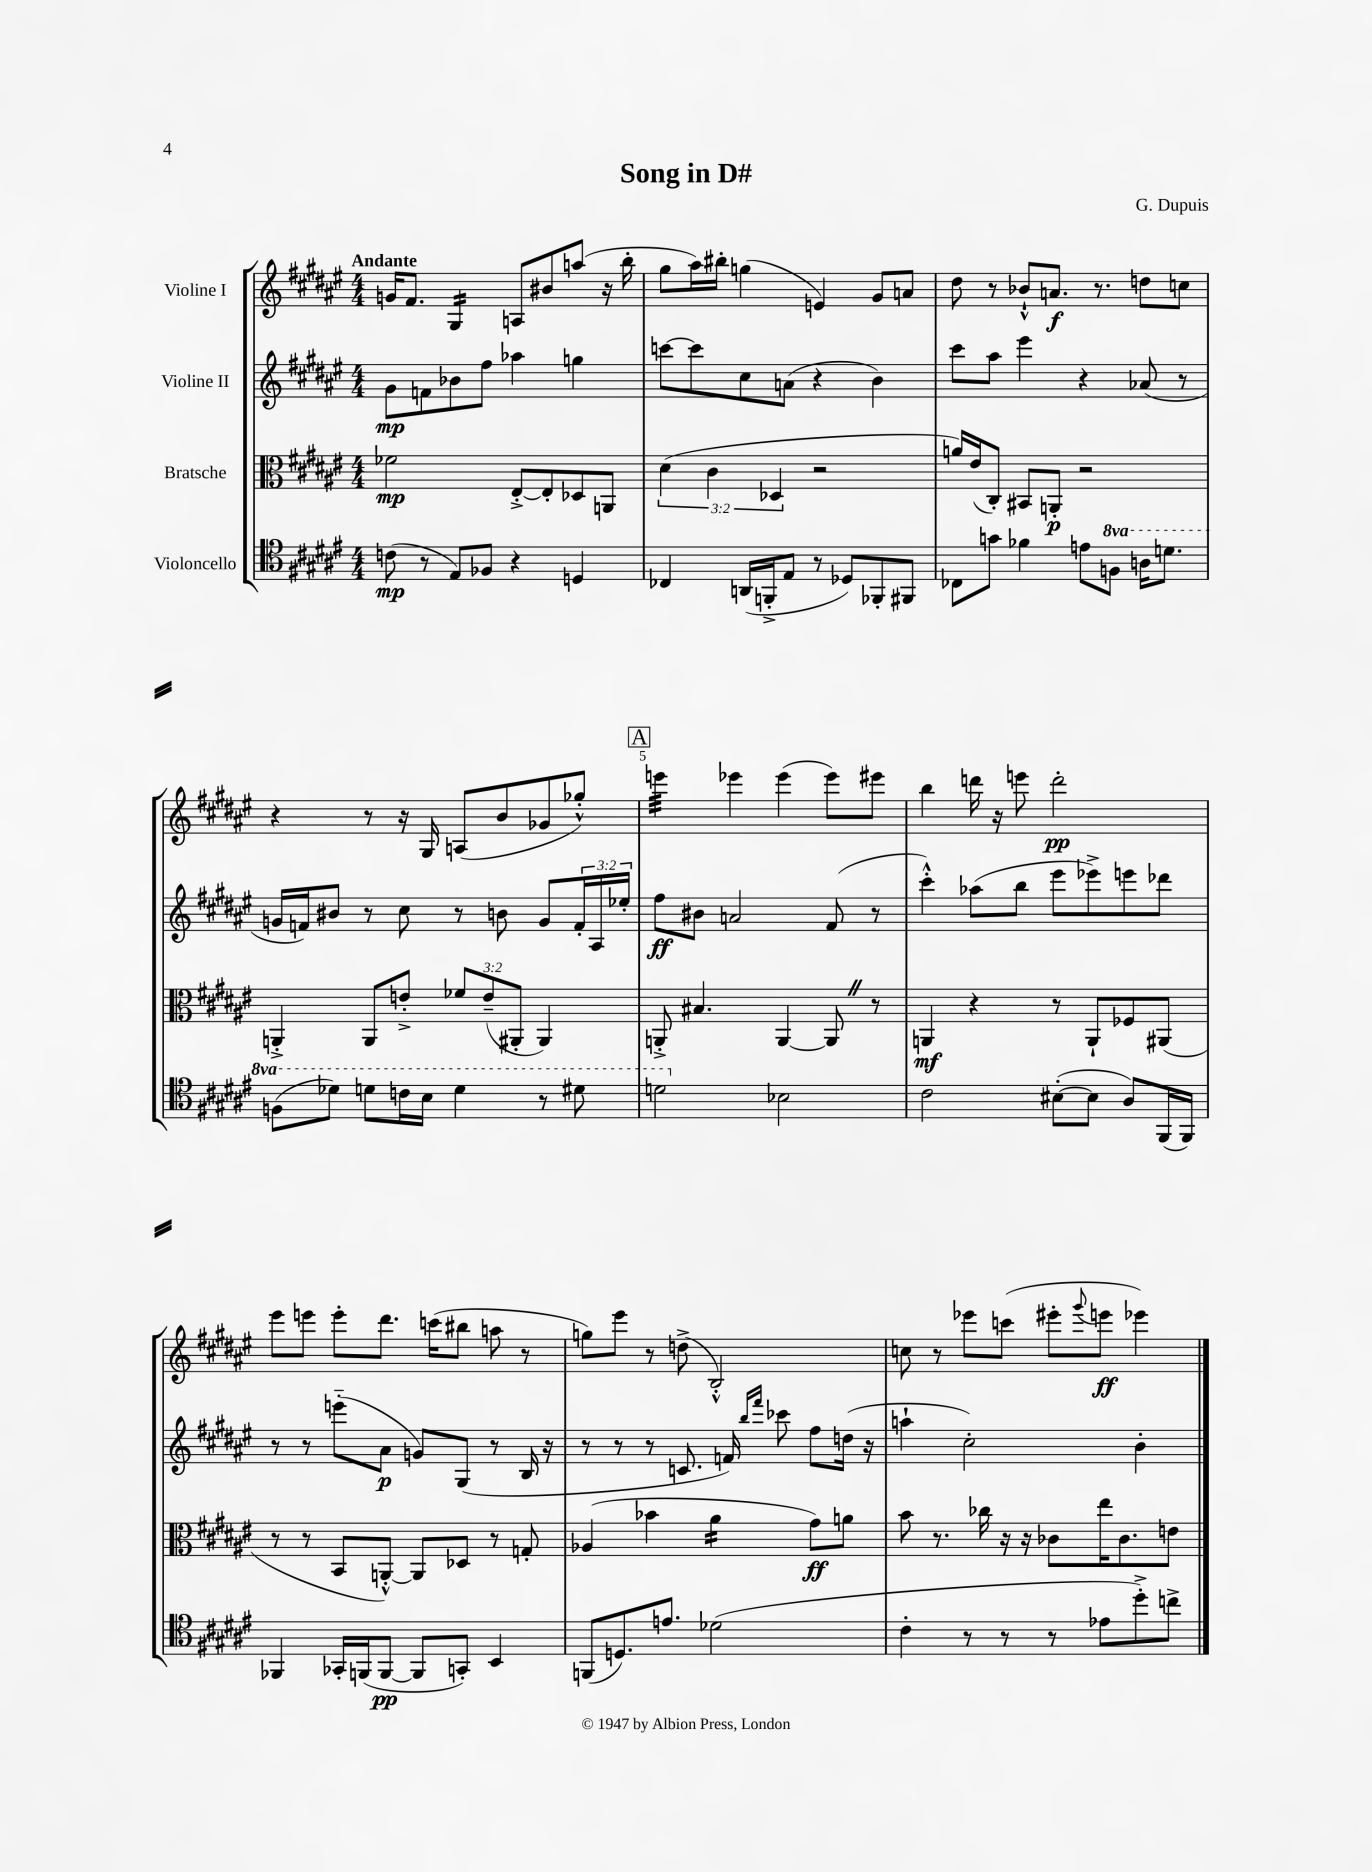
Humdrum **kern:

**kern	**kern	**kern	**kern
*staff4	*staff3	*staff2	*staff1
*clefC4	*clefC3	*clefG2	*clefG2
*k[f#c#g#d#a#e#]	*k[f#c#g#d#a#e#]	*k[f#c#g#d#a#e#]	*k[f#c#g#d#a#e#]
*M4/4	*M4/4	*M4/4	*M4/4
(8c	2f-	8g#	16g
.	.	.	8.f#
8r	.	8f	.
8E#)	.	8b-	4G#
8F-	.	8ff#	.
4r	[8E#'^	4aa-	8A
.	8E#']	.	8b#
4D	8D-	4gg	(8aa
.	8AA	.	16r
.	.	.	16bb'
=	=	=	=
4C-	(6d#	[8ccc	8gg#
.	.	8ccc]	16aa#)
.	6c#	.	.
.	.	.	16bb#'
(16AA	.	8cc#	(4gg
16FF'^	.	.	.
.	6D-	.	.
8E#	.	(8a	.
8r	2r	4r	4e)
8D-)	.	.	.
8FF-'	.	4b)	8g#
8FF#	.	.	8a
=	=	=	=
8C-	16a)	8ccc#	8dd#
.	(16e#	.	.
8g	8C#')	8aa#	8r
4f-	8BB#	4eee#	8b-`^^
.	8AA'	.	8.a
8e	2r	4r	.
.	.	.	8.r
8f	.	.	.
16a	.	(8a-	8dd
8.dd	.	.	.
.	.	8r	8cc
=	=	=	=
(8f	4AA'^	16g	4r
.	.	16f)	.
8dd-)	.	8b#	.
8dd	8AA	8r	8r
16cc	8e'^	8cc#	16r
16b	.	.	16G#
4dd	12f-	8r	(8A
.	(12e~	.	.
.	.	8b	8b
.	12AA#'	.	.
8r	4AA#)	8g	8g-
8dd#	.	24f'	8gg-'^^)
.	.	24A#	.
.	.	24ee-'	.
=	=	=	=
2dd	8AA'^	8ff#	4eee
.	4.B#	8b#	.
.	.	2a	4eee-
2B-	[4AA	.	(4eee-
.	8AA]	(8f#	8eee-)
.	8r	8r	8eee#
=	=	=	=
2c#	4AA	4ccc#'^^)	4bb
.	4r	(8aa-	16ddd
.	.	.	16r
.	.	8bb	8eee
([8B#'	8r	8eee#	2ddd'
8B#]	8AA`	8eee-^)	.
8A#)	8F-	8eee	.
(16FF#	(8AA#	8ddd-	.
16FF#)	.	.	.
=	=	=	=
4FF-	8r	8r	8eee#
.	8r	8r	8eee
16GG-'	8BB	(8eee'~	8eee'
(16FF	.	.	.
[8FF	[8AA'^^)	8a#	8.ddd#
8FF]	8AA]	8g)	.
.	.	.	(16ccc
8GG')	8D-	(8G#	8bb#
4BB	8r	8r	8aa
.	8G'	16B	8r
.	.	16r	.
=	=	=	=
(8FF	(4A-	8r	8gg)
8.D)	.	8r	8eee#
.	4b-	8r	8r
8.e	.	.	.
.	.	8.c	(8dd^
(2d-	4a#	.	2B'^^)
.	.	16f)	.
.	.	16qqbb	.
.	.	16qqfff#	.
.	.	8ccc-	.
.	8g#)	8ff#	.
.	8a	(16dd	.
.	.	16r	.
=	=	=	=
4c#'	8b	4aa`	8cc
.	8.r	.	8r
8r	.	2cc#')	8eee-
.	16cc-	.	.
8r	16r	.	(8ccc
.	16r	.	.
8r	8c-	.	8eee#'
.	.	.	8qqggg#
8e-	16ee#	.	8eee
.	8.c-	.	.
8dd#'^)	.	4b'	4eee-)
8cc^	8e	.	.
==	==	==	==
*-	*-	*-	*-
